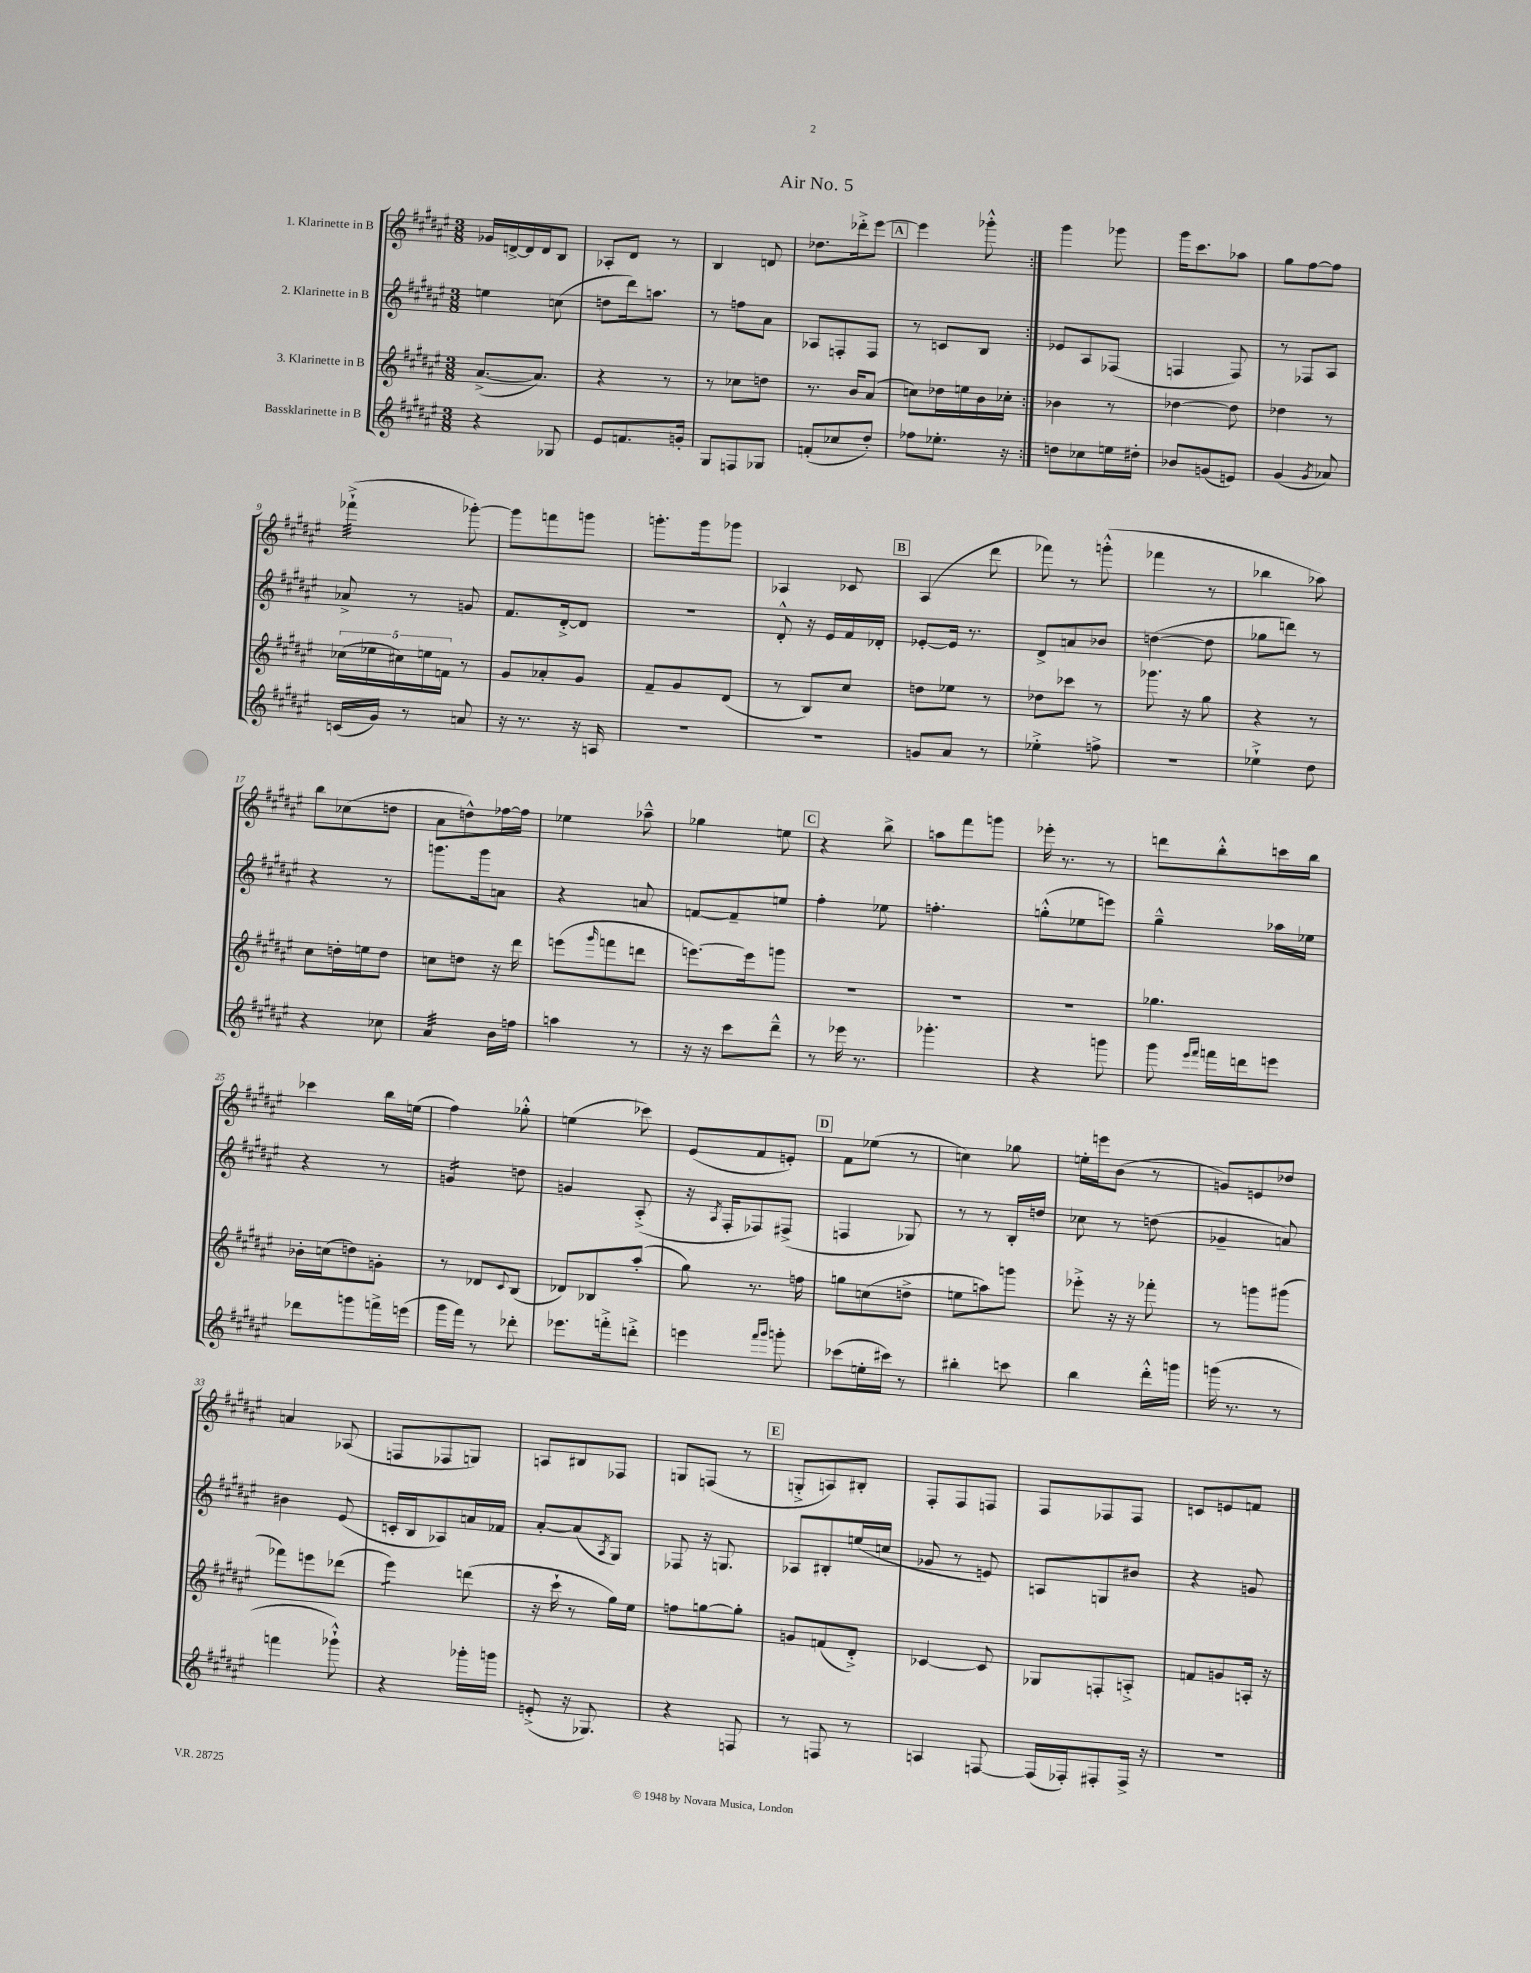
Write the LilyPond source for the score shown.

\header { title = "Air No. 5" }
<<
\new StaffGroup <<
\new Staff = "s0" \with { instrumentName = "1. Klarinette in B" } {
    \clef treble \key fis \major \numericTimeSignature \time 3/8
    \repeat volta 2 { ges'16 d'16~-> d'16 d'16 b8 |
    aes8-. dis'8 r8 |
    b4 d'8 |
    des''8. des'''16-.-> eis'''8~ |
    \mark \markup { \box "A" } eis'''4 ges'''8-.-^ | }
    gis'''4 ges'''8 |
    gis'''16 cis'''8. aes''8 |
    gis''8 fis''8~ fis''8 |
    fes'''4:32-!->( ges'''8~-.) |
    ges'''8 f'''8 g'''8 |
    g'''8.-. g'''16 ges'''8 |
    aes4 ces'8 |
    \mark \markup { \box "B" } ais4( dis'''8 |
    fes'''8) r8 g'''8-.-^( |
    fes'''4 r8 |
    bes''4 aes''8) |
    b''8 ces''8( d''8 |
    ais'8 d''8-^) fes''16~ fes''16 |
    ees''4 aes''8---^ |
    ges''4 e''8 |
    \mark \markup { \box "C" } r4 b''8-> |
    a''8 fis'''8 g'''8 |
    ees'''16-. r8. r8 |
    d'''8 b''8-.-^ c'''16 b''16 |
    ces'''4 b''16 e''16( |
    fis''4) ges''8-.-^ |
    e''4( ces'''8) |
    eis'8( fis'8 e'8-.) |
    \mark \markup { \box "D" } fis'8 ees''8( r8 |
    c''4) ges''8 |
    e''16-. e'''16 b'8( r8 |
    g'8) e'8 des''8 |
    a'4 aes8( |
    f8 fes8 g8) |
    a8 bis8 fes8 |
    g8 f8( r8 |
    \mark \markup { \box "E" } g8-.-> a8) bis8-. |
    fis8-. fis8 f8 |
    fis8 fes8 fes8 |
    c'8 e'8 f'8 \bar "|." |
}
\new Staff = "s1" \with { instrumentName = "2. Klarinette in B" } {
    \clef treble \key fis \major \numericTimeSignature \time 3/8
    \repeat volta 2 { e''4 c''8( |
    d''8 dis'''16) a''8. |
    r8 f''8 ais'8 |
    aes8 f8-. f8 |
    \mark \markup { \box "A" } r8 c'8 b8 | }
    ees'8 ais8 fes8( |
    f4 f8) |
    r8 fes8 ais8 |
    aes'8-> r8 g'8 |
    fis'8. dis'16~-.-> dis'8 |
    R4. |
    dis'8-.-^ r16 eis'16 fis'16 des'16-. |
    \mark \markup { \box "B" } ees'8~-. ees'16 r8. |
    dis'8-> a'8 bes'8 |
    d''4~( d''8 |
    ges''8 d'''8) r8 |
    r4 r8 |
    g'''8. g'''16 a'8 |
    r4 a'8 |
    f'8~ f'8-- e''8 |
    \mark \markup { \box "C" } fis''4-. ees''8 |
    f''4.-. |
    g''8-.-^( ees''8 e'''8) |
    gis''4---^ aes''16 ees''16 |
    r4 r8 |
    g'4:16 d''8 |
    g'4 ais8-.->( |
    r16 \acciaccatura { ais8 } fis16-. fes8) fis8->( |
    \mark \markup { \box "D" } f4 ges8) |
    r8 r8 b16-. d''16 |
    ces''8 r8 d''8( |
    ges'4-- a'8) |
    bis'4 eis'8( |
    c'16-. b16 aes8) a'16 fes'16 |
    ais'8~-. ais'8( \acciaccatura { ais8 } gis8) |
    fes8 r16 g8. |
    \mark \markup { \box "E" } aes8 bis8-. e''16( c''16 |
    ges'8 r8 e'8) |
    a8 g8 bis'8 |
    r4 g'8 \bar "|." |
}
\new Staff = "s2" \with { instrumentName = "3. Klarinette in B" } {
    \clef treble \key fis \major \numericTimeSignature \time 3/8
    \repeat volta 2 { ais'8.~->( ais'8.) |
    r4 r8 |
    r8 ces''8 d''8 |
    r8. b'16 ais'8( |
    \mark \markup { \box "A" } c''8) des''16 e''16 b'16 ces''16-. | }
    bes'4 r8 |
    des''4~ des''8 |
    des''4 r8 |
    \tuplet 5/4 { ces''16( ees''16 cis''16) e''16 f'16 } r8 |
    gis'8 aes'8-. gis'8 |
    fis'8-- gis'8 dis'8( |
    r8 b8) cis''8 |
    \mark \markup { \box "B" } d''8 ees''8 r8 |
    des''8 ces'''8 r8 |
    ges'''8. r16 gis''8 |
    r4 r8 |
    cis''8 d''16-. e''16 d''8 |
    c''8 d''8 r16 dis'''16 |
    e'''8( \grace { gis'''16 } f'''8 d'''8 |
    e'''8.~) e'''16 g'''8 |
    \mark \markup { \box "C" } R4. |
    R4. |
    R4. |
    ges''4. |
    bes'16-. c''16( d''8) g'8-. |
    r8 des'8 \appoggiatura { cis'8 } b8( |
    des'8) bes8 ais''8-.( |
    gis''8) r8. f''16 |
    \mark \markup { \box "D" } g''8 c''8( d''8-> |
    e''8 a''8) g'''8 |
    ees'''8-.-> r16 r16 fes'''8-. |
    r8 g'''8 gis'''8( |
    fes'''8) e'''8 des'''8( |
    eis'''4:8) d'''8( |
    r16 cis'''16-! r8 gis''16) eis''16 |
    f''8 g''8~ g''8-. |
    \mark \markup { \box "E" } g'8 f'8( dis'8-.->) |
    ces'4~ ces'8 |
    ges8 f8-. a8-.-> |
    f'8 g'8 a16-. r16 \bar "|." |
}
\new Staff = "s3" \with { instrumentName = "Bassklarinette in B" } {
    \clef treble \key fis \major \numericTimeSignature \time 3/8
    \repeat volta 2 { r4 ges8 |
    eis'8 f'8. g'16-. |
    gis8 f8 ges8 |
    f'8-.( ces''8 dis''8-.) |
    \mark \markup { \box "A" } fes''8 ees''8.-. r16 | }
    d''8 ces''8 e''16 dis''16-. |
    bes'8 g'8( e'8) |
    gis'4( \acciaccatura { gis'8 } aes'8) |
    c'16( gis'16) r8 a'8 |
    r16 r8. r16 a16 |
    R4. |
    R4. |
    \mark \markup { \box "B" } g'8 ais'8 r8 |
    ees''4-.-> f''8-> |
    R4. |
    ees''4-!-> dis''8 |
    r4 ces''8 |
    ais'4:32 b'16 f''16 |
    a''4 r8 |
    r16 r16 cis'''8 dis'''8---^ |
    \mark \markup { \box "C" } r8 ees'''16 r8. |
    ges'''4.-. |
    r4 g'''8 |
    gis'''8 \grace { eis'''16 fis'''16 } f'''16 d'''16 e'''8 |
    des'''8 g'''8 f'''16-> e'''16( |
    gis'''16 fis'''16) r8 des'''8-. |
    ees'''8. f'''16-.-> d'''8-.-> |
    e'''4 \grace { fis'''16 gis'''16 } g'''8-. |
    \mark \markup { \box "D" } ces'''8( e''16-. cis'''16) r8 |
    bis''4-. c'''8 |
    b''4 dis'''16-.-^ g'''16 |
    g'''16( r8. r8 |
    f'''4 ges'''8-!-^) |
    r4 ges'''16-. g'''16 |
    e'8-.->( r16 ges8.) |
    r4 f8 |
    \mark \markup { \box "E" } r8 f8 r8 |
    a4 f8~ |
    f16( fes16-.) fis8-. fis16-> r16 |
    R4. \bar "|." |
}
>>
>>
